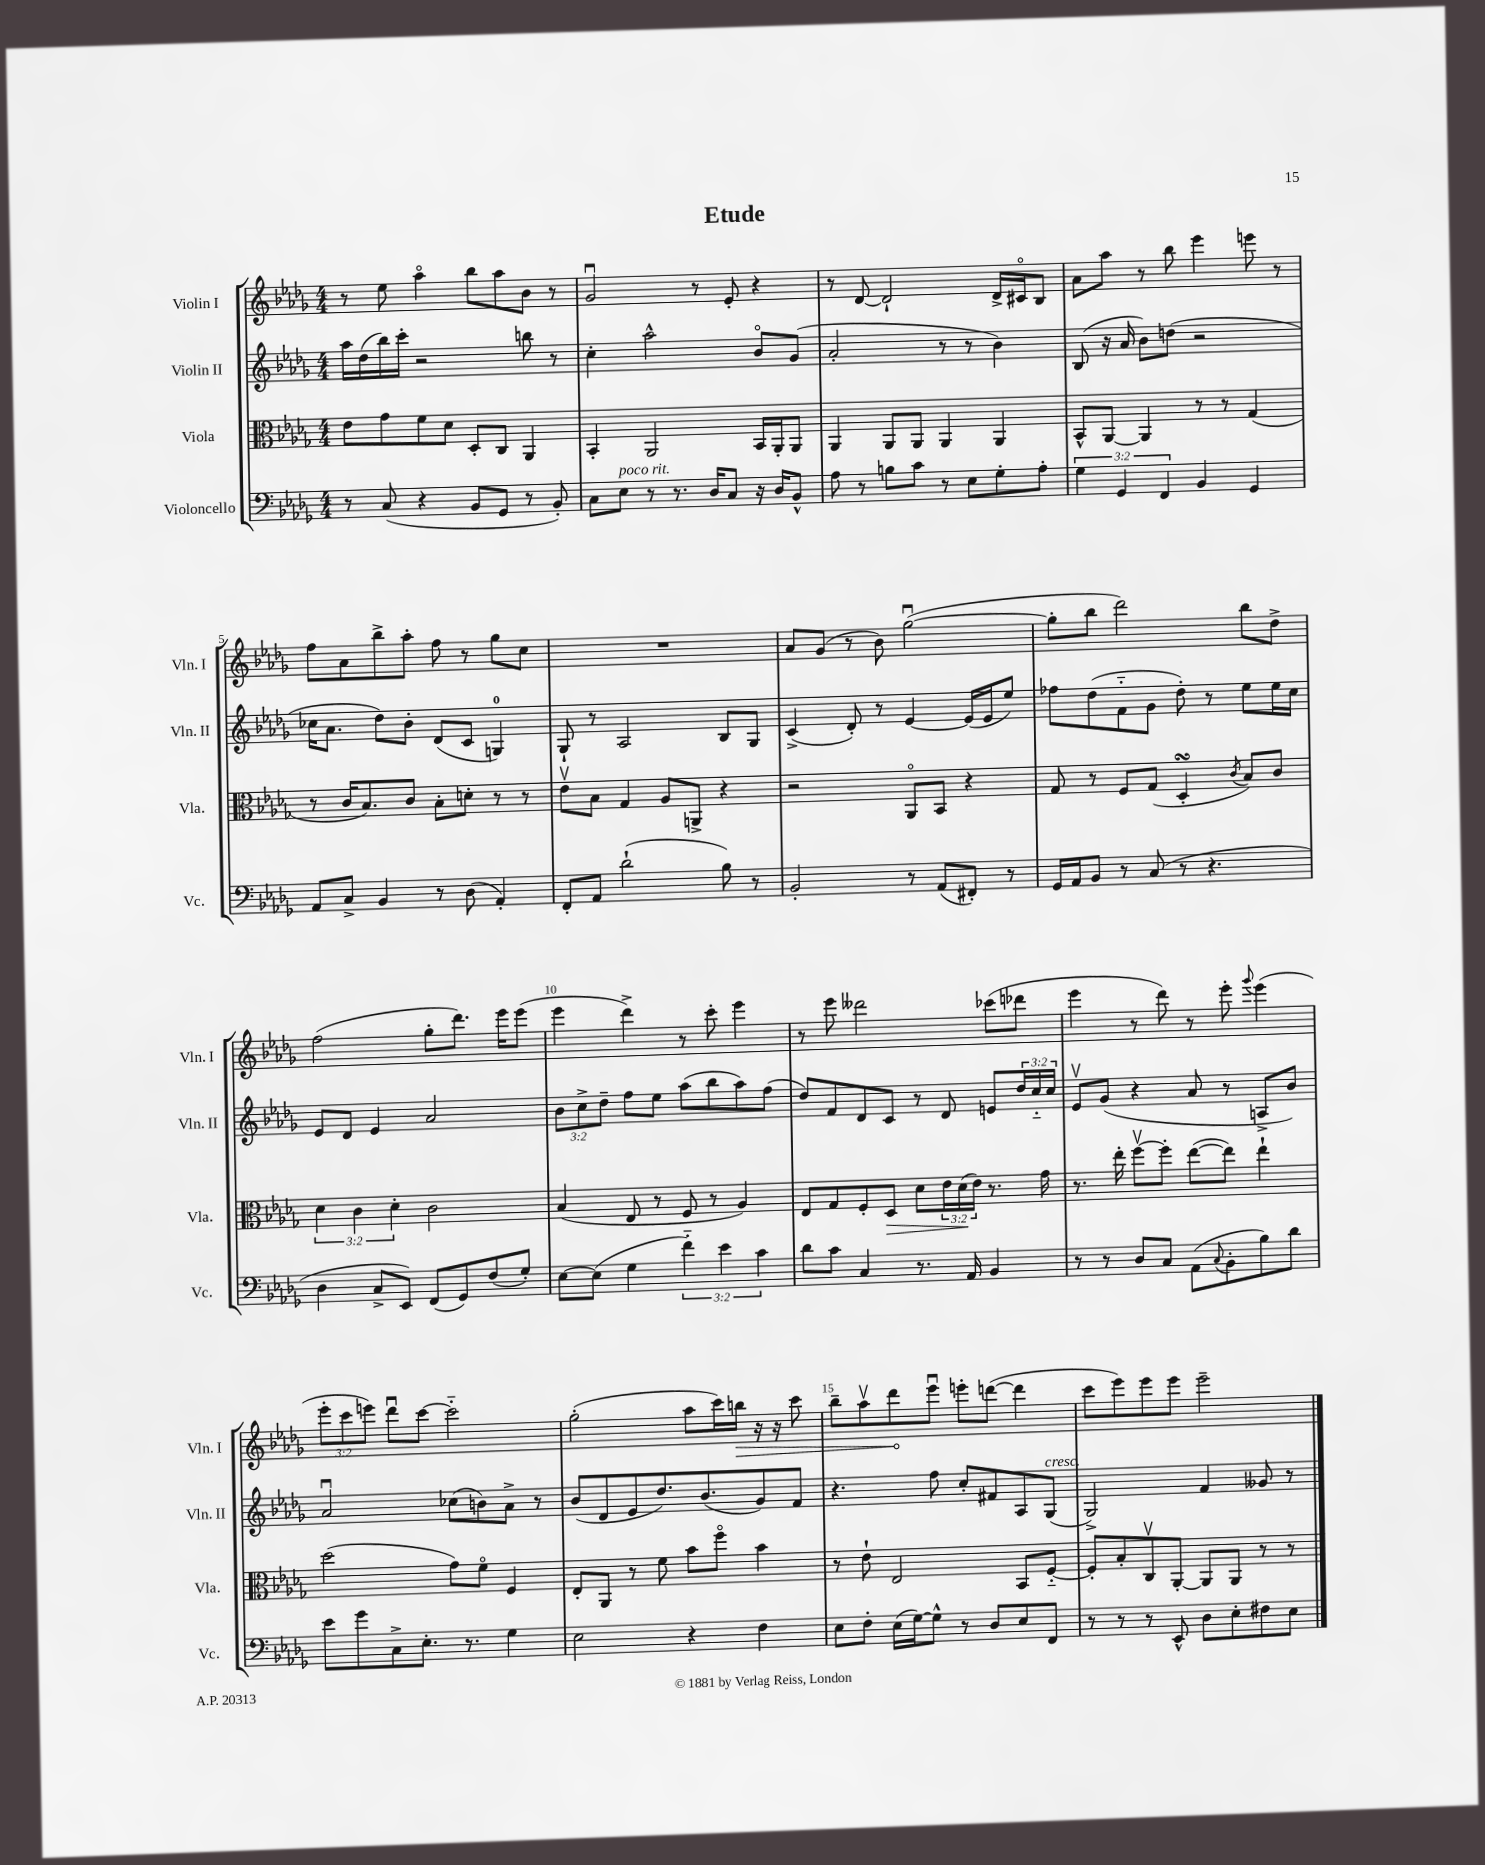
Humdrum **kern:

**kern	**kern	**kern	**kern
*staff4	*staff3	*staff2	*staff1
*clefF4	*clefC3	*clefG2	*clefG2
*k[b-e-a-d-g-]	*k[b-e-a-d-g-]	*k[b-e-a-d-g-]	*k[b-e-a-d-g-]
*M4/4	*M4/4	*M4/4	*M4/4
8r	8e-	16aa-	8r
.	.	(16dd-	.
(8C	8g-	16bb-)	8ee-
.	.	16ccc'	.
4r	8f	2r	4aa-o
.	8d-	.	.
8BB-	8D-'	.	8bb-
8GG-	8C	.	8aa-
8r	4AA-	8bb	8b-
8BB-')	.	8r	8r
=	=	=	=
8C	4BB-'	4cc'	2g-u
8E-	.	.	.
8r	2AA-	2aa-^^	.
8.r	.	.	.
.	.	.	8r
16D-	.	.	.
8C	.	.	8e-'
16r	16BB-	8b-o	4r
16D-	16AA-'	.	.
8BB-^^	8AA-	(8g-	.
=	=	=	=
8A-	4AA-	2a-'	8r
8r	.	.	[8d-
8B	8AA-	.	2d-`]
8c	8AA-	.	.
8r	4AA-	8r	.
8E-	.	8r	.
8G-'	4AA-	4b-)	16d-^
.	.	.	16c#o
8A-'	.	.	8B-
=	=	=	=
6G-	8BB-^^	(8B-	8a-
.	[8AA-	16r	8aa-
6GG-	.	.	.
.	.	16a-	.
.	4AA-]	8b-)	8r
6FF	.	.	.
.	.	(8dd	8bb-
4BB-	8r	2r	4eee-
.	8r	.	.
4GG-	(4G-	.	8eee
.	.	.	8r
=	=	=	=
8AA-	8r	16cc-	8ff
.	.	8.a-	.
8C^	16c	.	8a-
.	8.B-)	.	.
4BB-	.	8dd-)	8bb-^
.	8c	8b-'	8aa-'
8r	8B-'	(8d-	8ff
(8D-	8d'	8c	8r
4AA-')	8r	4G)	8gg-
.	8r	.	8cc
=	=	=	=
8FF'	8e-v	8G-`	1r
8AA-	8B-	8r	.
(2d-`	4G-	2A-	.
.	8A-	.	.
.	8AA^	.	.
8B-)	4r	8B-	.
8r	.	8G-	.
=	=	=	=
2BB-'	2r	(4c^	8a-
.	.	.	(8g-
.	.	8d-')	8r
.	.	8r	8b-)
8r	8AA-o	[4e-	([2gg-u
(8AA-	8BB-	.	.
8FF#')	4r	(16e-]	.
.	.	16e-	.
8r	.	8ee-)	.
=	=	=	=
16GG-	8G-	8ff-	8gg-']
16AA-	.	.	.
8BB-	8r	(8dd-	8bb-
8r	8F	8f'~	2ddd-)
(8C	(8G-	8g-	.
8r	4D-'	8dd-')	.
4.r	.	8r	.
.	8qc	.	.
.	8B-)	8ee-	8bb-
.	8c	16ee-	8dd-^
.	.	16cc	.
=	=	=	=
4D-	6d-	8e-	(2ff
.	.	8d-	.
.	6c	.	.
8C^	.	4e-	.
.	6d-'	.	.
8EE-)	.	.	.
(8FF	2c	2a-	8gg-'
8GG-)	.	.	8.ddd-)
(8F	.	.	.
.	.	.	16eee-
8G-')	.	.	(8eee-
=	=	=	=
[8E-	(4B-	12b-	4eee-
.	.	12cc^	.
(8E-]	.	.	.
.	.	12dd-~	.
4G-	8E-	8ff	4ddd-^)
.	8r	8ee-	.
6f'~)	8F	(8aa-	8r
.	8r	8bb-	8ccc'
6e-	.	.	.
.	4A-)	8aa-)	4eee-
6c	.	.	.
.	.	(8ff	.
=	=	=	=
8d-	8E-	8dd-)	8r
8c	8G-	8f	8eee-
4C	8F'	8d-	2ddd--
.	8D-	8c	.
8.r	8d-	8r	.
.	24e-	8d-	.
.	(24d-	.	.
16AA-	.	.	.
.	24e-)	.	.
4BB-	8.r	8e	(8ccc-
.	.	24dd-	8ddd-
.	.	24cc'~	.
.	16g-	.	.
.	.	24cc	.
=	=	=	=
8r	8.r	8e-v	4eee-
8r	.	(8g-	.
.	16ee-'	.	.
8D-	[8ffv	4r	8r
8C	8ff']	.	8ddd-)
(8AA-	([8ee-	8a-	8r
8qqC	.	.	.
8BB-'	8ee-])	8r	8eee-'
.	.	.	8qqggg-
8B-)	4ee-`	8A^	(4eee-
8d-	.	8b-)	.
=	=	=	=
8e-	(2dd-	2a-u	12eee-'
.	.	.	12ccc
8g-	.	.	.
.	.	.	12eee)
8C^	.	.	8ddd-u
8.E-'	.	.	[8ccc
.	8g-)	(8cc-	2ccc'~]
8.r	.	.	.
.	8fo	8b)	.
4G-	4F	8a-^	.
.	.	8r	.
=	=	=	=
2E-	8E-'	(8b-	(2gg-'
.	8AA-	8d-	.
.	8r	8e-	.
.	8f	8.dd-)	.
4r	8b-	.	8aa-
.	.	(8.b-	.
.	8ffo	.	16ccc)
.	.	.	16bb
4F	4b-	8g-)	16r
.	.	.	16r
.	.	8f	8ccc
=	=	=	=
8E-	8r	4.r	8bb-~
8F'	8e-`	.	8aa-v
(16E-	2E-	.	8ddd-
[16G-)	.	.	.
8G-^^]	.	8ff	8eee-u
8r	.	8cc'	8eee'
8D-	.	8f#	([8ddd
8E-	8BB-	8A-	4ddd]
8FF	[8F'~	(8G-	.
=	=	=	=
8r	8F']	2G-^)	8ccc
8r	8B-'	.	8eee-)
8r	8Cv	.	8eee-
8EE-^^	[8AA-'	.	8eee-
8D-	8AA-]	4f	2eee-~
8E-'	8AA-	.	.
8F#	8r	8g--	.
8E-	8r	8r	.
==	==	==	==
*-	*-	*-	*-
